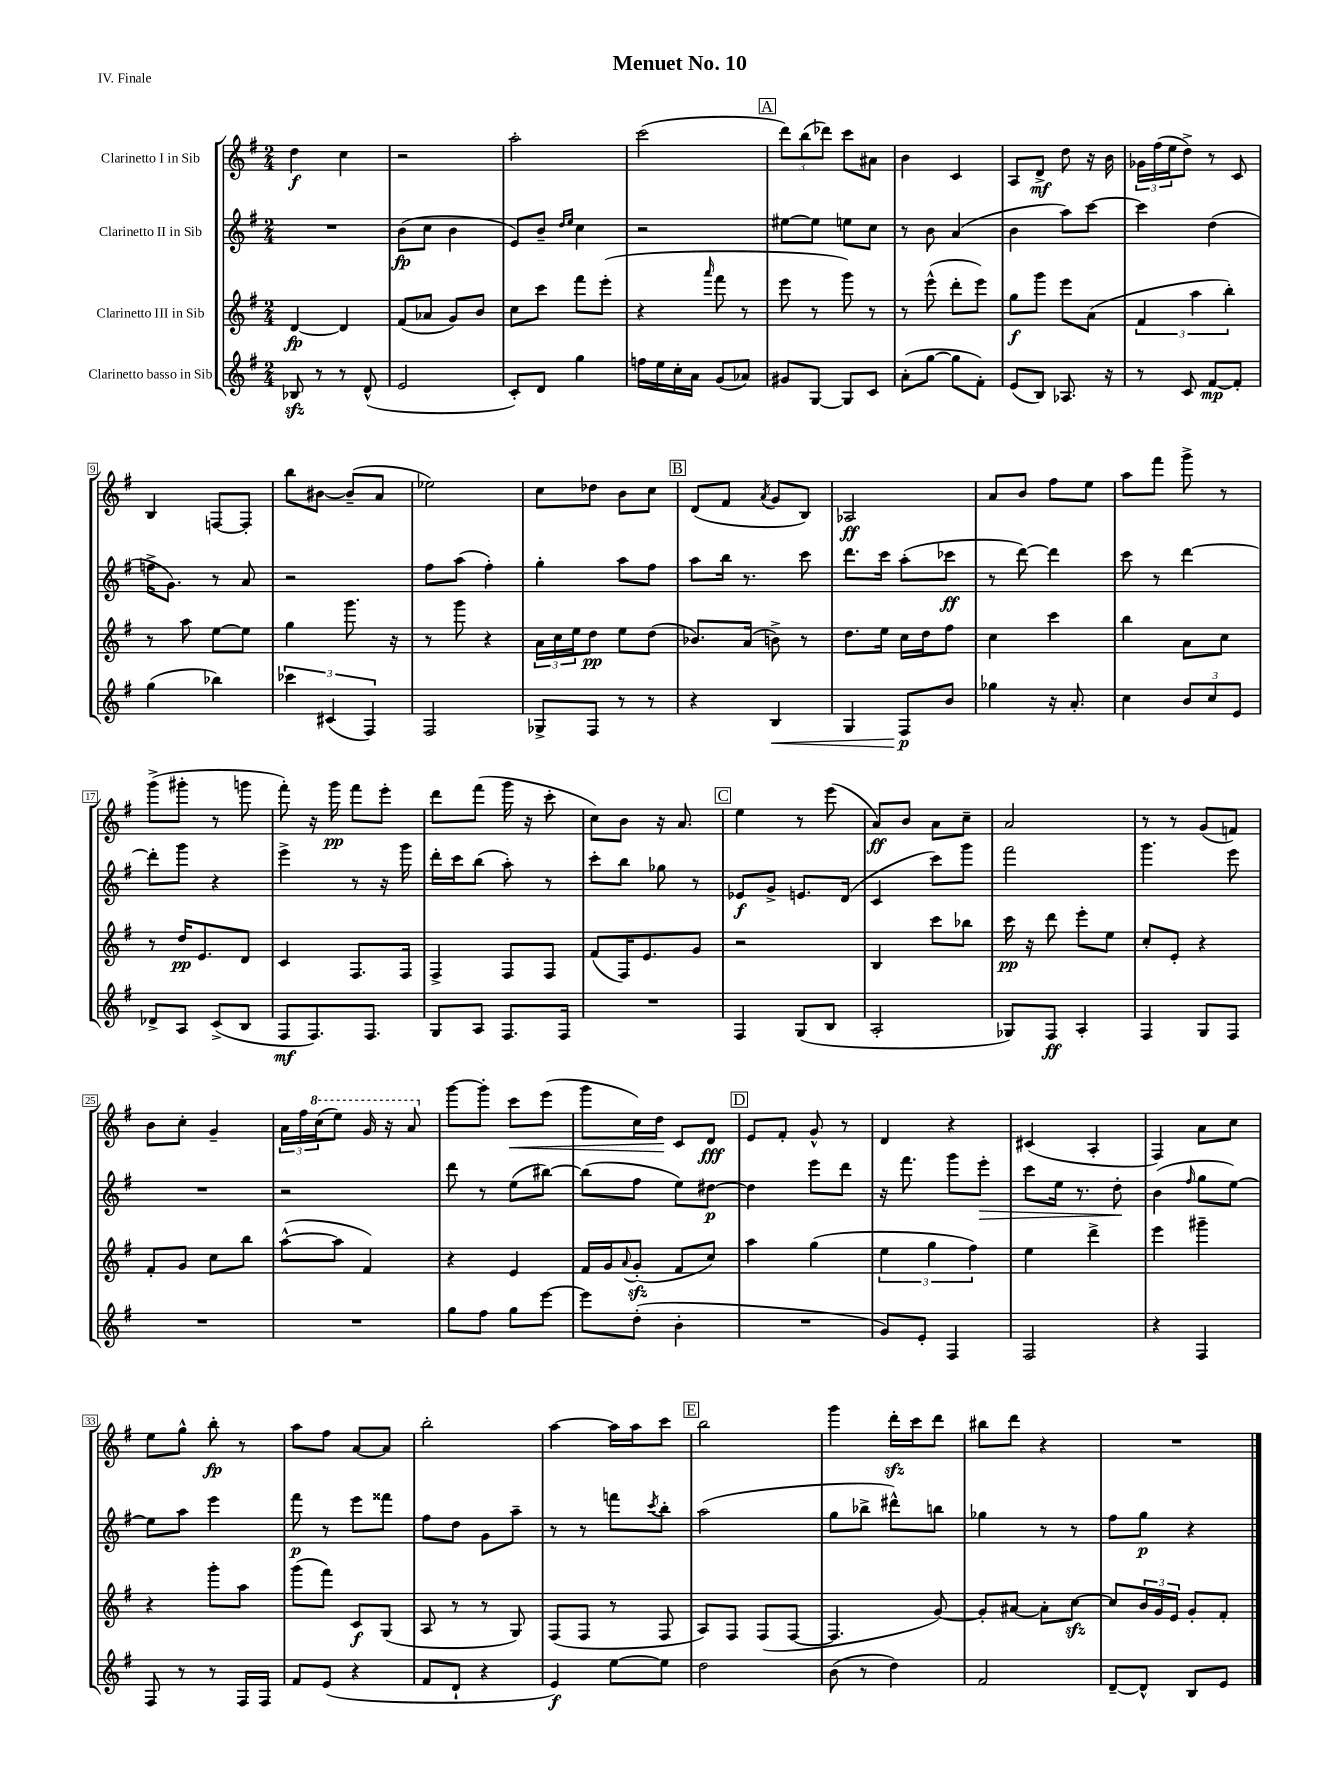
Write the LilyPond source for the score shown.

\header { title = "Menuet No. 10" piece = "IV. Finale" }
<<
\new StaffGroup <<
\new Staff = "s0" \with { instrumentName = "Clarinetto I in Sib" } {
    \clef treble \key g \major \numericTimeSignature \time 2/4
    d''4\f c''4 |
    r2 |
    a''2-. |
    c'''2( |
    \mark \markup { \box "A" } \tuplet 3/2 { d'''8) b''8( des'''8) } c'''8 ais'8 |
    b'4 c'4 |
    a8 d'8->\mf d''8 r16 b'16 |
    \tuplet 3/2 { ges'16 fis''16( e''16 } d''8->) r8 c'8 |
    b4 f8~ f8-. |
    b''8 bis'8~ bis'8--( a'8 |
    ees''2) |
    c''8 des''8 b'8 c''8 |
    \mark \markup { \box "B" } d'8( fis'8 \acciaccatura { a'8 } g'8 b8) |
    aes2\ff |
    a'8 b'8 fis''8 e''8 |
    a''8 fis'''8 g'''8-> r8 |
    g'''8->( gis'''8-. r8 g'''8 |
    fis'''8-.) r16 g'''16\pp fis'''8 e'''8-. |
    d'''8 fis'''8( g'''16 r16 c'''8-. |
    c''8) b'8 r16 a'8. |
    \mark \markup { \box "C" } e''4 r8 e'''8( |
    a'8\ff) b'8 a'8 c''8-- |
    a'2 |
    r8 r8 g'8( f'8) |
    b'8 c''8-. g'4-- |
    \tuplet 3/2 { a'16 fis''16 \ottava #1 c'''16( } e'''8) g''16 r16 a''8 \ottava #0 |
    g'''8~ g'''8-. c'''8\< e'''8( |
    g'''8 c''16) d''16\! c'8 d'8\fff |
    \mark \markup { \box "D" } e'8 fis'8-. g'8-^ r8 |
    d'4 r4 |
    cis'4( a4-. |
    fis4) a'8 c''8 |
    e''8 g''8-^ b''8-.\fp r8 |
    a''8 fis''8 a'8~ a'8 |
    b''2-. |
    a''4~ a''16 a''16 c'''8 |
    \mark \markup { \box "E" } b''2 |
    g'''4 d'''16-.\sfz c'''16 d'''8 |
    bis''8 d'''8 r4 |
    R2 \bar "|." |
}
\new Staff = "s1" \with { instrumentName = "Clarinetto II in Sib" } {
    \clef treble \key g \major \numericTimeSignature \time 2/4
    R2 |
    b'8\fp( c''8 b'4 |
    e'8) b'8-- \grace { d''16 e''16 } c''4 |
    r2 |
    \mark \markup { \box "A" } eis''8~ eis''8 e''8 c''8 |
    r8 b'8 a'4( |
    b'4 a''8) c'''8~ |
    c'''4 d''4( |
    f''16-> g'8.) r8 a'8 |
    r2 |
    fis''8 a''8( fis''4-.) |
    g''4-. a''8 fis''8 |
    \mark \markup { \box "B" } a''8 b''16 r8. c'''8 |
    d'''8. c'''16 a''8-.( ces'''8\ff |
    r8 d'''8~) d'''4 |
    c'''8 r8 d'''4~ |
    d'''8-. g'''8 r4 |
    e'''4-> r8 r16 g'''16 |
    d'''16-. c'''16 b''8( a''8-.) r8 |
    c'''8-. b''8 ges''8 r8 |
    \mark \markup { \box "C" } ees'8\f g'8-> e'8. d'16( |
    c'4 c'''8) g'''8 |
    fis'''2 |
    g'''4. e'''8 |
    R2 |
    r2 |
    d'''8 r8 e''8( bis''8~) |
    bis''8( fis''8 e''8) dis''8~\p |
    \mark \markup { \box "D" } dis''4 e'''8 d'''8 |
    r16 fis'''8. g'''8 e'''8-.\> |
    c'''8 e''16 r8. d''8-.\! |
    b'4( \grace { fis''16 } g''8 e''8~) |
    e''8 a''8 e'''4 |
    fis'''8\p r8 e'''8 fisis'''8 |
    fis''8 d''8 g'8 a''8-- |
    r8 r8 f'''8 \acciaccatura { c'''8 } b''8-. |
    \mark \markup { \box "E" } a''2( |
    g''8 bes''8-> dis'''8-^) b''8 |
    ges''4 r8 r8 |
    fis''8 g''8\p r4 \bar "|." |
}
\new Staff = "s2" \with { instrumentName = "Clarinetto III in Sib" } {
    \clef treble \key g \major \numericTimeSignature \time 2/4
    d'4~\fp d'4 |
    fis'8( aes'8 g'8) b'8 |
    c''8 c'''8 fis'''8 e'''8-.( |
    r4 \grace { a'''16 } fis'''8 r8 |
    \mark \markup { \box "A" } e'''8 r8 g'''8) r8 |
    r8 e'''8-^( d'''8-. e'''8) |
    g''8\f g'''8 e'''8 a'8( |
    \tuplet 3/2 { fis'4 a''4 b''4-.) } |
    r8 a''8 e''8~ e''8 |
    g''4 g'''8. r16 |
    r8 g'''8 r4 |
    \tuplet 3/2 { a'16 c''16 e''16 } d''8\pp e''8 d''8( |
    \mark \markup { \box "B" } bes'8.) a'16( b'8->) r8 |
    d''8. e''16 c''16 d''16 fis''8 |
    c''4 c'''4 |
    b''4 a'8 c''8 |
    r8 d''16\pp e'8. d'8 |
    c'4 fis8. fis16 |
    fis4-> fis8 fis8 |
    fis'8( fis16) e'8. g'8 |
    \mark \markup { \box "C" } r2 |
    b4 c'''8 bes''8 |
    c'''16\pp r16 d'''8 e'''8-. e''8 |
    c''8-. e'8-. r4 |
    fis'8-. g'8 c''8 b''8 |
    a''8~-^( a''8 fis'4) |
    r4 e'4 |
    fis'16 g'16 \appoggiatura { a'8 } g'8-.\sfz( fis'8 c''8) |
    \mark \markup { \box "D" } a''4 g''4( |
    \tuplet 3/2 { e''4 g''4 fis''4) } |
    e''4 d'''4-> |
    e'''4 gis'''4-- |
    r4 g'''8-. a''8 |
    g'''8( fis'''8) c'8\f g8( |
    a8 r8 r8 g8) |
    fis8( fis8 r8 fis8 |
    \mark \markup { \box "E" } a8) fis8 fis8( fis8~ |
    fis4. g'8~) |
    g'8-. ais'8~ ais'8-. c''8~\sfz |
    c''8 \tuplet 3/2 { b'16 g'16 e'16 } g'8-. fis'8-. \bar "|." |
}
\new Staff = "s3" \with { instrumentName = "Clarinetto basso in Sib" } {
    \clef treble \key g \major \numericTimeSignature \time 2/4
    bes8\sfz r8 r8 d'8-^( |
    e'2 |
    c'8-.) d'8 g''4 |
    f''16 e''16 c''16-. a'16 g'8( aes'8) |
    \mark \markup { \box "A" } gis'8 g8~ g8 c'8 |
    a'8-.( g''8~ g''8 fis'8-.) |
    e'8( b8) aes8. r16 |
    r8 c'8 fis'8~\mp fis'8-. |
    g''4( bes''4) |
    \tuplet 3/2 { ces'''4 cis'4( fis4) } |
    fis2 |
    ges8-> fis8 r8 r8 |
    \mark \markup { \box "B" } r4 b4\< |
    g4 fis8\p\! b'8 |
    ges''4 r16 a'8.-. |
    c''4 \tuplet 3/2 { b'8 c''8 e'8 } |
    des'8-> a8 c'8->( b8 |
    fis8\mf fis8.) fis8. |
    g8 a8 fis8. fis16 |
    R2 |
    \mark \markup { \box "C" } fis4 g8( b8 |
    a2-. |
    ges8) fis8\ff a4-. |
    fis4 g8 fis8 |
    R2 |
    R2 |
    g''8 fis''8 g''8 e'''8~ |
    e'''8 d''8-.( b'4-. |
    \mark \markup { \box "D" } R2 |
    g'8) e'8-. fis4 |
    fis2 |
    r4 fis4 |
    fis8 r8 r8 fis16 fis16 |
    fis'8 e'8( r4 |
    fis'8 d'8-! r4 |
    e'4\f) e''8~ e''8 |
    \mark \markup { \box "E" } d''2 |
    b'8( r8 d''4) |
    fis'2 |
    d'8~-- d'8-^ b8 e'8 \bar "|." |
}
>>
>>
\layout { \context { \Score \override BarNumber.stencil = #(make-stencil-boxer 0.1 0.3 ly:text-interface::print) } }
